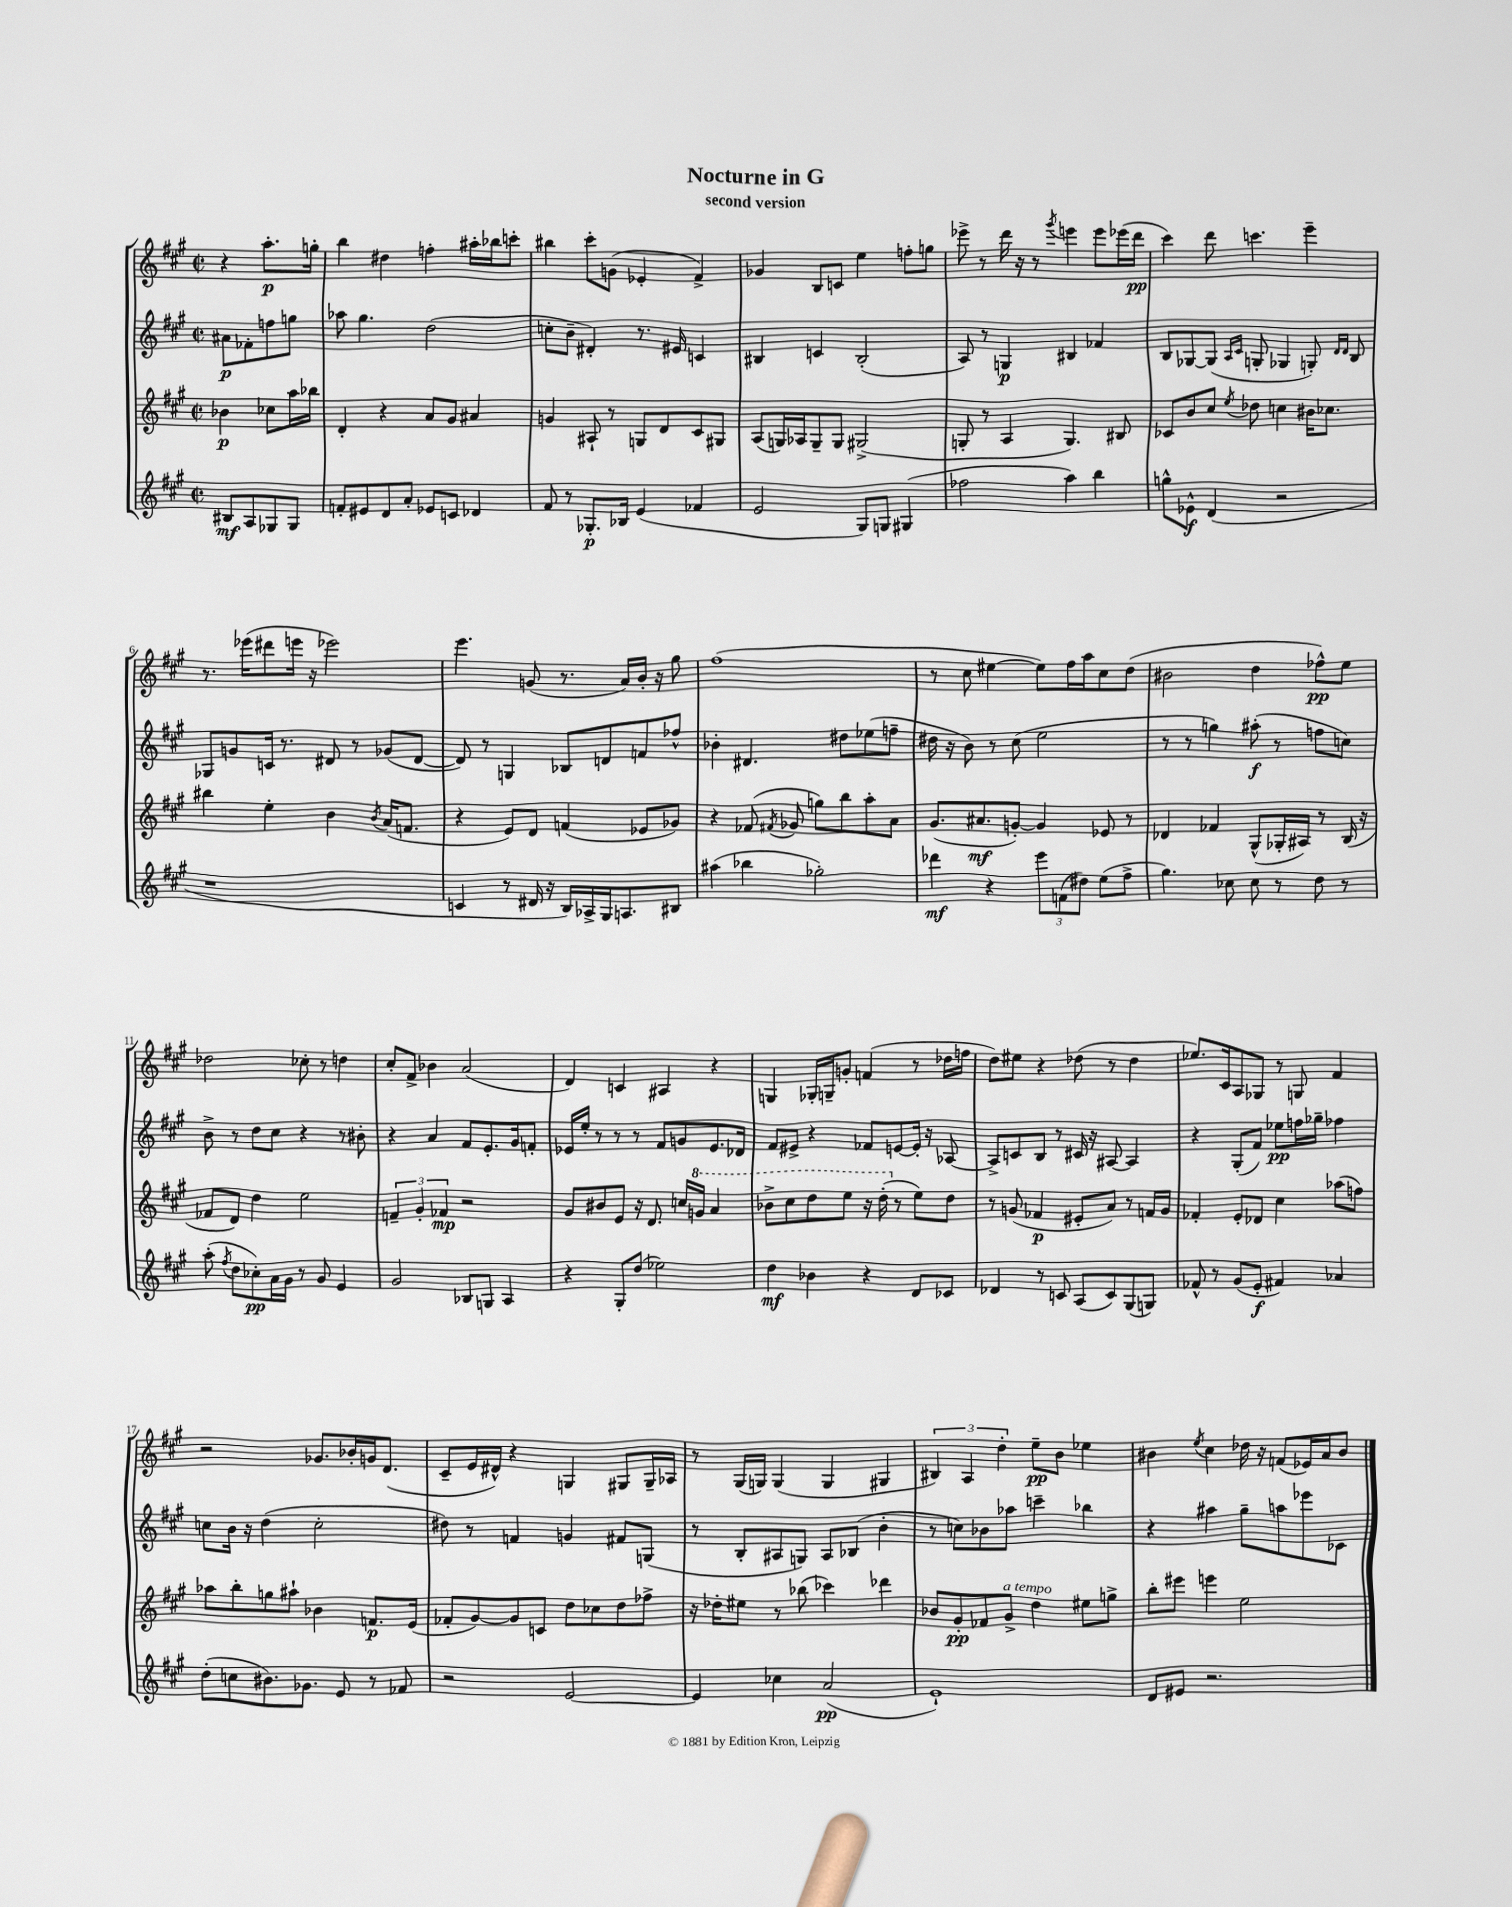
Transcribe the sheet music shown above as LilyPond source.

\header { title = "Nocturne in G" subtitle = "second version" }
<<
\new StaffGroup <<
\new Staff = "s0" {
    \clef treble \key a \major \defaultTimeSignature \time 2/2 \partial 2
    \autoBeamOff r4 a''8.[-.\p g''16]-. |
    b''4 dis''4 f''4-. ais''16[-. bes''16 c'''8]-. |
    bis''4 cis'''8[-. g'8]( ees'4-. fis'4->) |
    ges'4 b8[ c'8] e''4 f''8[-. g''8] |
    ees'''8-> r8 d'''16 r16 r8 \acciaccatura { gis'''8 } e'''4 e'''8[ ees'''16( d'''16]\pp |
    cis'''4) d'''8 c'''4. e'''4-- |
    r8. ees'''16[( dis'''8 e'''16] r16 ees'''2) |
    e'''4. g'8( r8. a'16[) b'16]-. r16 gis''8 |
    fis''1( |
    r8 cis''8 eis''4~ eis''8[) fis''16 a''16 cis''8 d''8]( |
    bis'2 d''4 fes''8[-^\pp) e''8] |
    des''2 ces''8-. r8 d''4 |
    cis''8[-. fis'8]-> bes'4 a'2( |
    d'4) c'4 ais4 r4 |
    g4 ges16[-. g16-- g'8]-. f'4( r8 des''16[ f''16] |
    d''8[) eis''8] r4 des''8( r8 des''4 |
    ees''8.[) cis'16 a8 ges8] r8 g8 fis'4 |
    r2 ges'8.[ bes'16-. g'16 d'8.]( |
    cis'8[-- e'16 dis'16]-^) r4 g4 gis8[ gis16-- aes16] |
    r8 gis16[( g16]) g4( g4 gis4 |
    \tuplet 3/2 { bis4) a4 d''4-. } e''8[--\pp b'8] ees''4 |
    bis'4 \acciaccatura { e''8 } cis''4 des''16 r16 f'8[( ees'16) a'16 bis'8] \bar "|." |
}
\new Staff = "s1" {
    \clef treble \key a \major \defaultTimeSignature \time 2/2 \partial 2
    \autoBeamOff ais'8[\p fes'8-. f''8 g''8] |
    aes''8 gis''4. d''2( |
    c''8[-. b'8]-- dis'4-.) r8. eis'16 c'4 |
    bis4 c'4 bis2-.( |
    a8) r8 g4\p bis4 fes'4 |
    b8[ ges8~ ges8]( \grace { a16[ cis'16] } g8-. ges4 g8-.) \grace { d'16[ d'16] } b8 |
    ges8[ g'8 c'16] r8. dis'8 r8 ges'8[( dis'8]~ |
    dis'8) r8 g4 bes8[ d'8 f'8 fes''8]-^ |
    bes'4-. dis'4. dis''8[ ees''8( f''8]-- |
    dis''16 r16 b'8) r8 cis''8( e''2 |
    r8 r8 g''4) ais''8-.\f( r8 f''8[ c''8]) |
    b'8-> r8 d''8[ cis''8] r4 r8 bis'8-. |
    r4 a'4 fis'8[ e'8.-. gis'16 f'8]-. |
    ees'16[ e''16]-. r8 r8 r8 fis'8[ g'8 ees'8. des'16] |
    fis'8[ eis'8]-> r4 fes'8[ e'8~ e'16]-. r16 aes8~ |
    aes8[-> c'8 b8] r8 cis'16 r16 ais8~ ais4 |
    r4 gis8[-.( fis'8]) ees''8[\pp f''16 ges''16]-- fes''4 |
    c''8[ b'16] r16 d''4( c''2-. |
    dis''8) r8 f'4 g'4 fis'8[ g8]( |
    r8 b8[-. ais8 g8]) ais8[ bes8]( b'4-. |
    r8 c''8[) bes'8 aes''8] c'''4-- bes''4 |
    r4 ais''4 gis''8[-- a''8 ees'''8 ces'8] \bar "|." |
}
\new Staff = "s2" {
    \clef treble \key a \major \defaultTimeSignature \time 2/2 \partial 2
    \autoBeamOff bes'4\p ces''8[ a''16 bes''16] |
    d'4-. r4 a'8[ gis'8] ais'4 |
    g'4 ais8-! r8 g8[ d'8 cis'8 gis8] |
    a8[( g16) aes16 g8-- g8] gis2->( |
    g8-. r8 a4 g4.) bis8 |
    ces'8[ b'8 cis''8] \acciaccatura { e''8 } des''8 c''4 bis'16[ ces''8.] |
    bis''4 e''4-. b'4 \acciaccatura { b'8 } a'16[( f'8.] |
    r4 e'8[) d'8] f'4( ees'8[ ges'8]) |
    r4 fes'8( \acciaccatura { fis'8 } ges'8 g''8[) b''8 a''8-. a'8] |
    gis'8.[( ais'8.\mf g'8]~-.) g'4 ees'8 r8 |
    des'4 fes'4 gis8[-^( ges16-. ais16]) r8 b16( r16 |
    fes'8[ d'8]) d''4 e''2 |
    \tuplet 3/2 { f'4-- gis'4-. fes'4\mp } r2 |
    gis'8[ bis'8 e'8] r16 d'8. c''16[ \ottava #1 g''16] a''4 |
    bes''8[-> cis'''8 d'''8 e'''8] r16 d'''16-.( \ottava #0 r8 e''8[) d''8] |
    r8 g'8( fes'4\p eis'8[-. a'8]) r8 f'16[ g'16] |
    fes'4-. e'8[-. des'8] cis''4 aes''8[( f''8]) |
    aes''8[ b''8-. g''8 ais''8]-! bes'4 f'8.[\p e'16]( |
    fes'8[-. gis'8~) gis'8 c'8] d''8[ ces''8 d''8 fes''8]-> |
    r16 des''16[-. eis''8] r8 bes''8( ces'''4) des'''4 |
    bes'8[ gis'8-.\pp fes'8 gis'8]->^\markup { \italic "a tempo" } d''4 eis''8[ g''8]-> |
    b''8[-. eis'''8] e'''4 e''2 \bar "|." |
}
\new Staff = "s3" {
    \clef treble \key a \major \defaultTimeSignature \time 2/2 \partial 2
    \autoBeamOff bis8[\mf a8 ges8 ges8] |
    f'8[-. eis'8 d'8 a'8]-. ees'8[ c'8] des'4 |
    fis'8 r8 ges8.[-.\p bes16] e'4( fes'4 |
    e'2 gis8[) g8] gis4( |
    fes''2 a''4) b''4 |
    g''8[-^ ees'8]-^\f d'4( r2 |
    r1 |
    c'4 r8 dis'16 r16 b16[) aes16-> gis16 a8. bis8] |
    ais''4( bes''4 ges''2-.) |
    des'''4\mf r4 \tuplet 3/2 { e'''8[ f'8( dis''8]) } e''8[( fis''8]-> |
    gis''4.) ces''8 ces''8 r8 d''8 r8 |
    a''8-.( \acciaccatura { fis''8 } d''8[ ces''8-.\pp) a'16 gis'16] r8 gis'8 e'4 |
    gis'2 bes8[ g8] a4 |
    r4 gis8[-. d''8]( ees''2) |
    d''4\mf bes'4 r4 d'8[ ces'8] |
    des'4 r8 c'8 a8[( c'8) gis8( g8]) |
    fes'8-^ r8 gis'8[( e'8]-.\f fis'4) aes'4 |
    d''8[-.( c''8 bis'8.) ges'8.] e'8 r8 fes'8 |
    r2 e'2~ |
    e'4 ces''4 a'2\pp( |
    e'1-!) |
    d'8[ eis'8] r2. \bar "|." |
}
>>
>>
